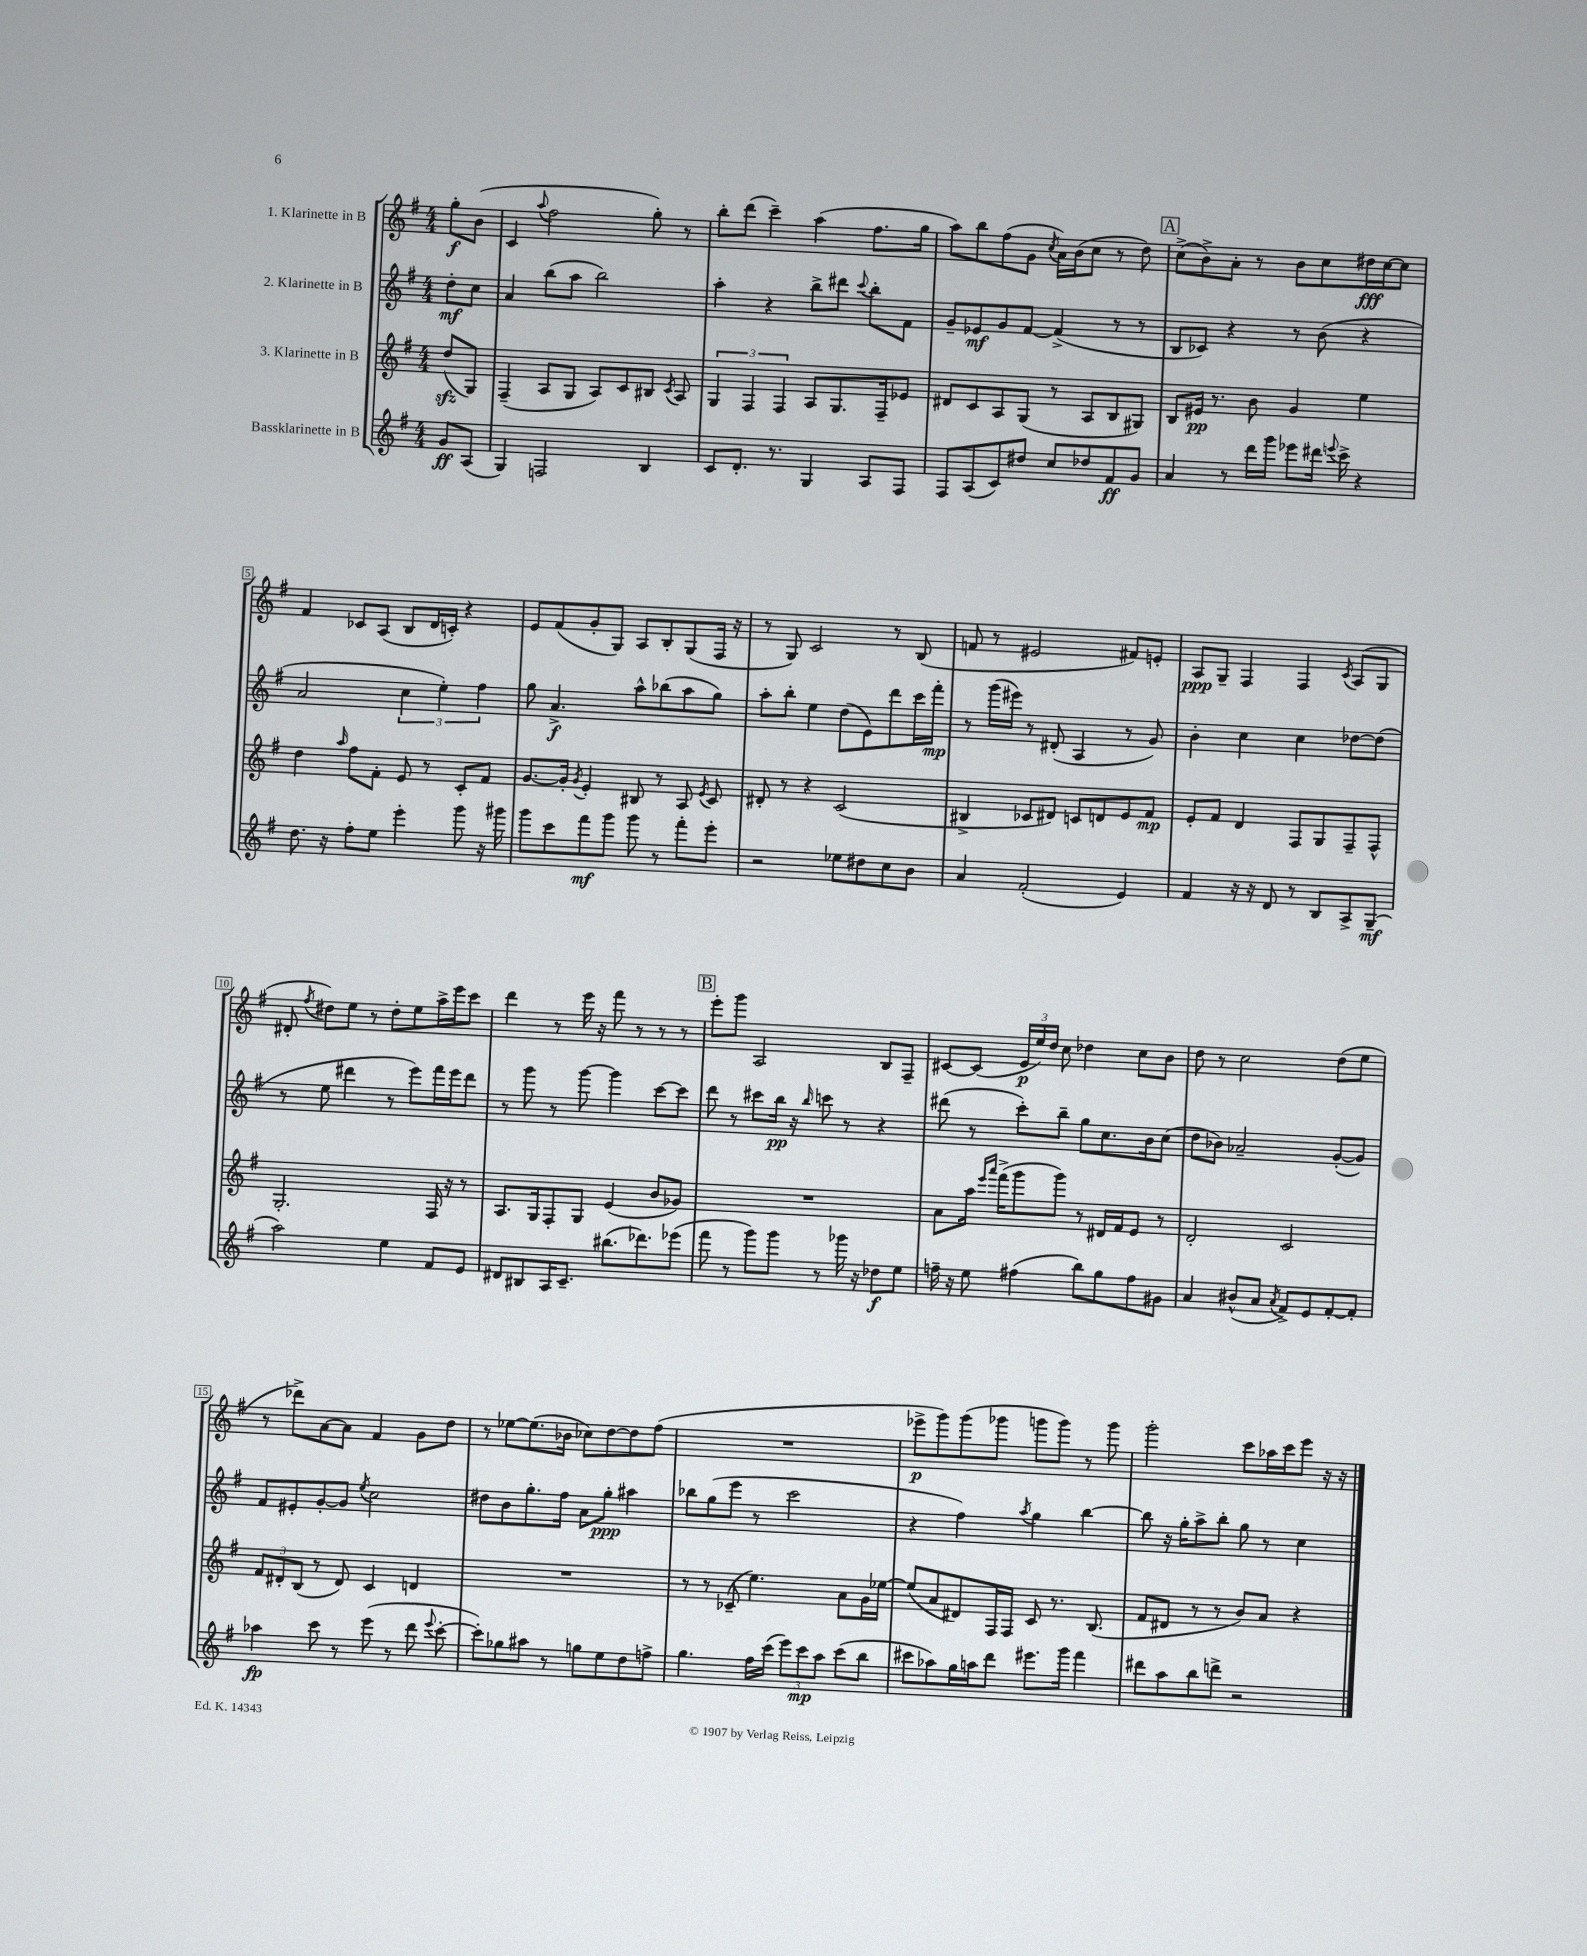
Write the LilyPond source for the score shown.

<<
\new StaffGroup <<
\new Staff = "s0" \with { instrumentName = "1. Klarinette in B" } {
    \clef treble \key g \major \numericTimeSignature \time 4/4 \partial 4
    \autoBeamOff g''8[-.\f b'8]( |
    c'4 \appoggiatura { a''8 } fis''2 g''8-.) r8 |
    b''8[-. d'''8]( c'''4--) a''4( fis''8.[ g''16] |
    a''8[) b''8 fis''8( g'8] \acciaccatura { c''8 } a'16[) b'16( c''8] r8 d''8) |
    \mark \markup { \box "A" } c''8[->( b'8->) a'8]-. r8 b'8[ c''8 dis''16\fff c''16~ c''8] |
    fis'4 ces'8[ a8]( b8[ d'16 c'16]-.) r4 |
    e'8[ fis'8( g'8-. g8]) a8[ b8-. g8( fis16] r16 |
    r8 g8) c'2 r8 b8( |
    f'8 r8 eis'2 fis'8[) e'8]-. |
    a8[\ppp g8]-- fis4 fis4 \acciaccatura { c'8 } a8[( g8] |
    dis'8-. \acciaccatura { fis''8 } dis''8[) e''8] r8 dis''8[-. e''8 a''16-> e'''16 c'''8] |
    d'''4 r8 e'''16 r16 fis'''8 r8 r8 r8 |
    \mark \markup { \box "B" } e'''8[-. g'''8] a2 b8[ fis8]-- |
    cis'8[~ cis'8]( \tuplet 3/2 { e'16[\p e''16) d''16] } c''8 des''4 c''8[ b'8] |
    d''8 r8 c''2 d''8[( e''8] |
    r8 des'''8[->) a'8~ a'8] fis'4 g'8[ d''8] |
    r8 ees''8[~ ees''8.( bes'16] ces''8[) d''8~ d''8 fis''8]( |
    R1 |
    ees'''8[->\p g'''8) g'''8( ges'''8] g'''8[ g'''8]) r8 g'''8 |
    g'''2-. c'''8[ aes''16 c'''16 e'''8] r16 r16 \bar "|." |
}
\new Staff = "s1" \with { instrumentName = "2. Klarinette in B" } {
    \clef treble \key g \major \numericTimeSignature \time 4/4 \partial 4
    \autoBeamOff d''8[-.\mf c''8] |
    a'4 b''8[( a''8] b''2) |
    a''4-. r4 b''8[-> dis'''8] \appoggiatura { c'''8 } b''8[-. fis'8] |
    g'8[-- ees'8\mf g'8 fis'8]~ fis'4->( r8 r8 |
    \mark \markup { \box "A" } b8[ ces'8]) r4 r8 b'8( r4 |
    a'2 \tuplet 3/2 { c''4 e''4-.) fis''4 } |
    g''8 a'4.->\f a''8[-^ bes''8( a''8 g''8]) |
    a''8[-. b''8]-. e''4 d''8[( e'8) d'''8 c'''16 fis'''16]-.\mp |
    r8 g'''16[( eis'''16]) r8 dis'8-.( a4 r8 g'8) |
    b'4-. c''4 c''4 des''8[~ des''8]( |
    r8 e''8 dis'''4 r8 e'''8[) fis'''16 e'''16 dis'''8] |
    r8 g'''8 r8 g'''8~ g'''4 c'''8[~ c'''8] |
    \mark \markup { \box "B" } d'''8 r8 cis'''8[ b''16]\pp r16 \grace { b''16 } c'''8 r8 r4 |
    dis'''8( r8 c'''8[-.) b''8]-- g''8[ c''8. b'16 c''8]( |
    d''8[ bes'8]) aes'2-- g'8[~-.( g'8]) |
    fis'8[ eis'8-. g'8~-. g'8] \acciaccatura { e''8 } c''2 |
    dis''8[ b'8 g''8.-. fis''16] a'8[ g''8]-.\ppp ais''4 |
    bes''8[ g''8( e'''8] r8 c'''2 |
    r4 fis''4) \acciaccatura { a''8 } g''4 b''4~ |
    b''8 r16 g''16[-. a''8-> b''8]-. g''8 r8 c''4 \bar "|." |
}
\new Staff = "s2" \with { instrumentName = "3. Klarinette in B" } {
    \clef treble \key g \major \numericTimeSignature \time 4/4 \partial 4
    \autoBeamOff d''8[\sfz( g8]) |
    fis4--( a8[ g8] a8[) c'8 bis8] \acciaccatura { c'8 } a8 |
    \tuplet 3/2 { g4 fis4 fis4 } a8[ g8. fis16-- ees'8] |
    dis'8[ c'8 a8 g8]( r8 a8[ b8 gis8]) |
    \mark \markup { \box "A" } b8[ eis'16]\pp r8. b'8 g'4 e''4 |
    d''4 \grace { a''16 } fis''8[ fis'8]-. e'8 r8 c'8[-. fis'8] |
    g'8.[~ g'16]-. \acciaccatura { g'8 } e'4-. bis8 r8 a8 \acciaccatura { e'8 } c'8 |
    dis'8-. r8 r4 c'2( |
    bis4-> ces'8[ dis'8]) c'8[ d'8 e'8 fis'8]\mp |
    e'8[-. fis'8] d'4 fis8[ g8 fis8-- fis8]-^ |
    g2.-. fis16 r16 r8 |
    a8.[ g16 fis8-. g8] e'4( b'8[ ges'8]) |
    \mark \markup { \box "B" } R1 |
    a'8[ a''16] \grace { e'''16[ a'''16] } fis'''16[->( g'''8 g'''8]) r8 dis'16[ fis'16 e'8] r8 |
    d'2-. c'2 |
    \tuplet 3/2 { fis'8[ dis'8-. b8]( } r8 dis'8) c'4 d'4 |
    R1 |
    r8 r8 ces'8--( e''4.) a'8[ g'16 ees''16]~ |
    ees''8[( a'8 dis'8) fis16 fis16] c'8 r8. b8.( |
    fis'8[ dis'8] r8 r8 b'8[) a'8] r4 \bar "|." |
}
\new Staff = "s3" \with { instrumentName = "Bassklarinette in B" } {
    \clef treble \key g \major \numericTimeSignature \time 4/4 \partial 4
    \autoBeamOff g'8[\ff a8]( |
    g4) f2 b4 |
    c'8[ d'8.]-. r8. g4 a8[ fis8] |
    fis8[ a8( c'8) dis''8] c''8[ des''8 fis'8\ff g'8] |
    \mark \markup { \box "A" } a'4 r8 d'''16[ g'''16] ees'''8[ dis'''16] \appoggiatura { e'''8 } c'''16-> r4 |
    d''8. r16 fis''8[-. e''8] e'''4-. g'''8 r16 gis'''16 |
    g'''8[ c'''8 fis'''8\mf g'''8] g'''8 r8 fis'''8[-. e'''8]-. |
    r2 ees''8[ dis''8 c''8 b'8] |
    a'4 fis'2-.( e'4) |
    fis'4 r16 r16 d'8 r8 b8[ a8-> g8]--\mf( |
    a''2) e''4 fis'8[ e'8] |
    dis'8[ bis8 a16 c'8.]-- bis''8.[( des'''8.) ees'''8]( |
    \mark \markup { \box "B" } fis'''8 r8 g'''8[) g'''8] r8 ges'''16 r16 des''8[\f e''8] |
    f''16-- r16 e''8 fis''4( b''8[) g''8 fis''8 gis'8] |
    a'4 bis'8[-^( a'8] \acciaccatura { a'8 } fis'8[->) e'8 fis'8~-. fis'8]-. |
    aes''4\fp c'''8 r8 e'''8( r8 d'''8 \appoggiatura { e'''8 } c'''8~-. |
    c'''8[-.) ges''8 ais''8] r8 g''8[ e''8 d''8 f''8]-> |
    g''4. fis''16[ c'''16]( \tuplet 3/2 { e'''8[) c'''8\mp a''8] } c'''8[( b''8] |
    cis'''8[ aes''8) g''16 a''16 d'''8] eis'''8.[ g'''16] fis'''4 |
    dis'''8[ a''8 b''8 d'''8]-> r2 \bar "|." |
}
>>
>>
\layout { \context { \Score \override BarNumber.stencil = #(make-stencil-boxer 0.1 0.3 ly:text-interface::print) } }
